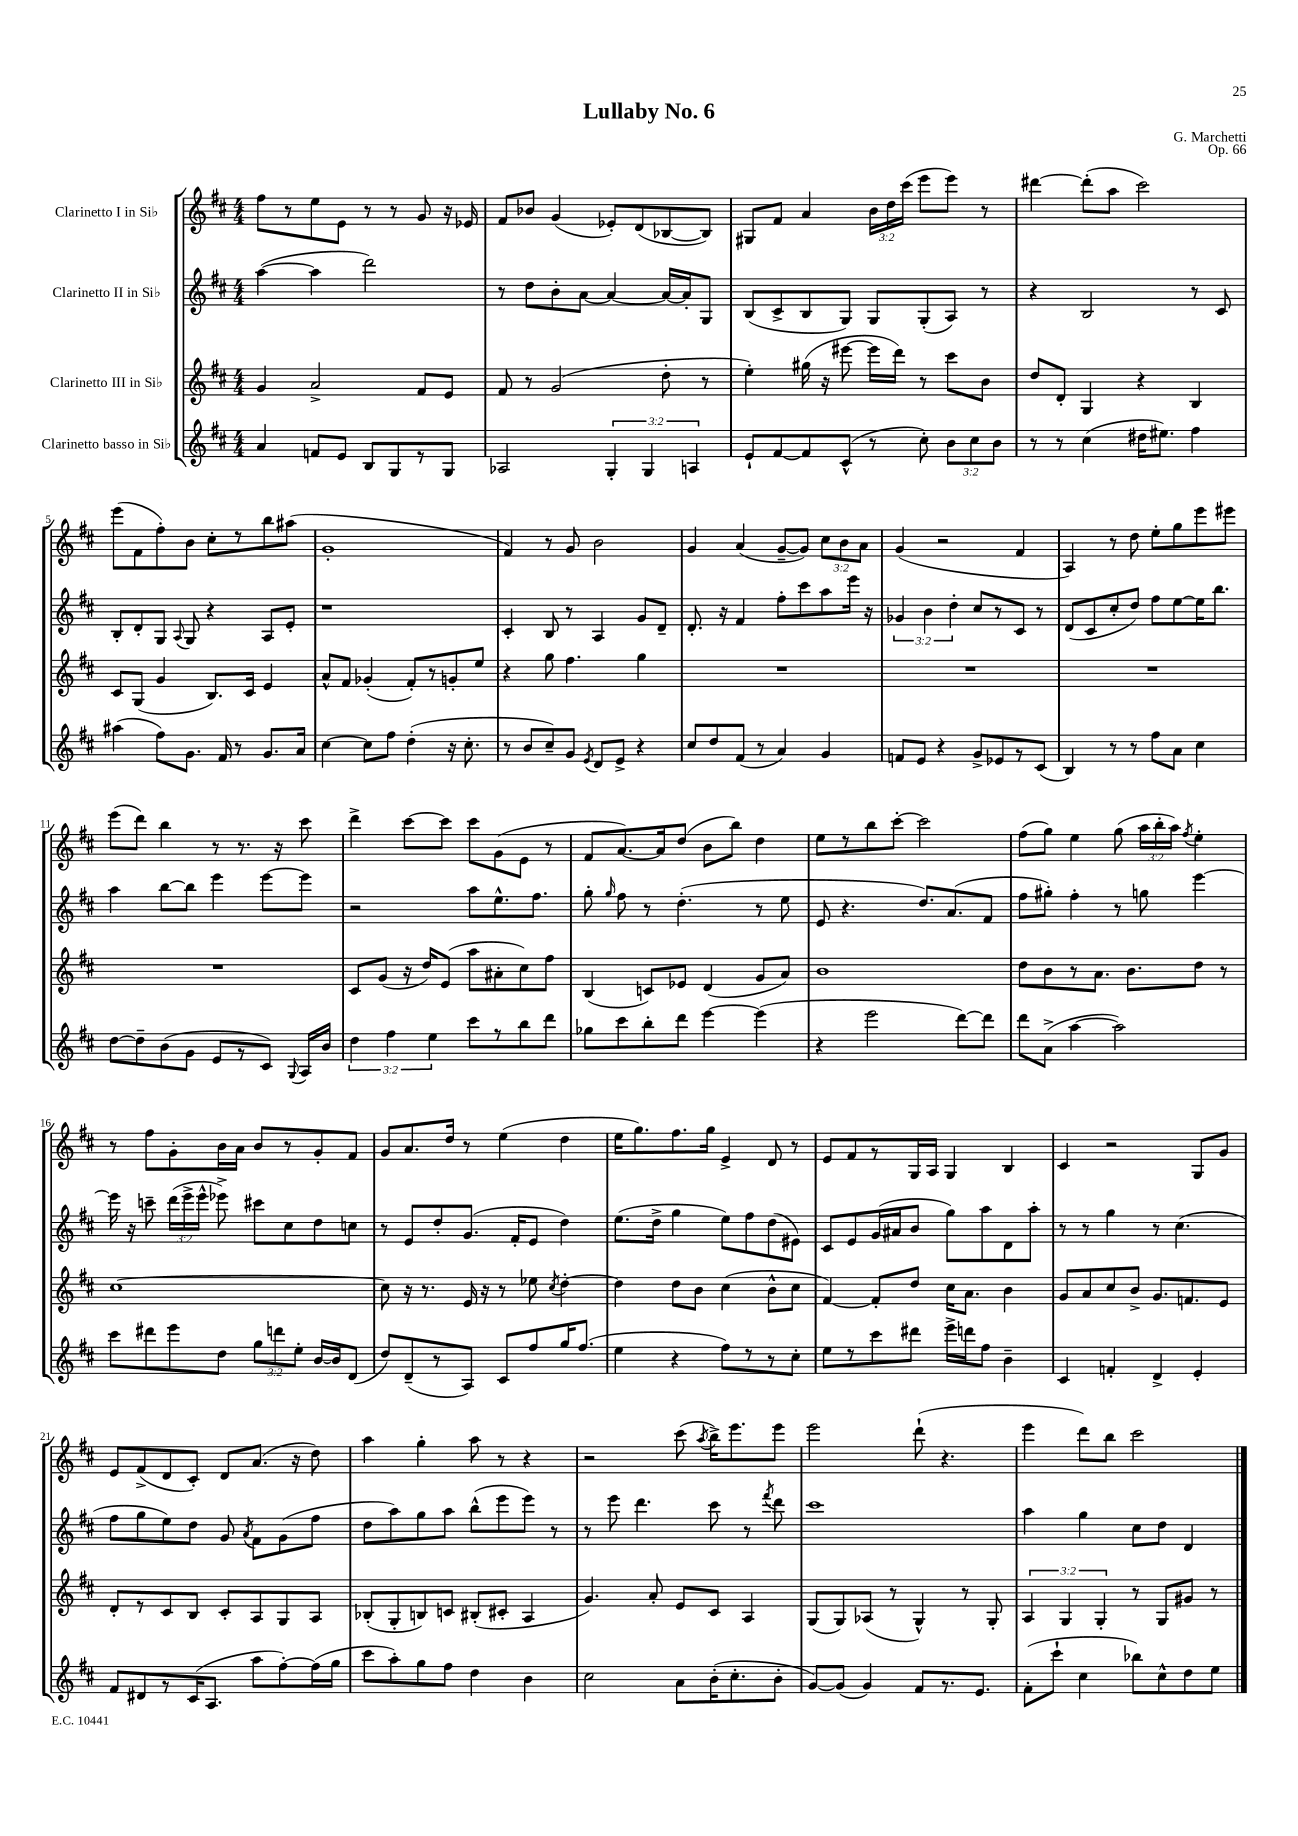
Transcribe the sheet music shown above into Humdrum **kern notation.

**kern	**kern	**kern	**kern
*part4	*part3	*part2	*part1
*staff4	*staff3	*staff2	*staff1
*I"Clarinetto basso in Si♭	*I"Clarinetto III in Si♭	*I"Clarinetto II in Si♭	*I"Clarinetto I in Si♭
*clefG2	*clefG2	*clefG2	*clefG2
*k[f#c#]	*k[f#c#]	*k[f#c#]	*k[f#c#]
*M4/4	*M4/4	*M4/4	*M4/4
=1	=1	=1	=1
4a/	4g/	([4aa\	8ff#\L
.	.	.	8r
8fn/L	2a^/	4aa\]	8ee\
8e/J	.	.	8e\J
8B/L	.	2ddd\)	8r
8G/	.	.	8r
8r	8f#/L	.	8g/
8G/J	8e/J	.	16r
.	.	.	16e-X/
=2	=2	=2	=2
2A-X/	8f#/	8r	8f#/L
.	8r	8dd\L	8b-X/J
.	(2g/	8b'\	(4g/
.	.	[8a\J	.
6G'/	.	4a/_	8e-X'/L)
.	.	.	(8d/
6G/	.	.	.
.	8dd'\	16a/LL_	[8B-X/
.	.	16a'/J]	.
6An/	.	.	.
.	8r	8G/J	8B-/J])
=3	=3	=3	=3
8e`/L	4ee'\)	(8B/L	8G#X/L
[8f#/	.	8c#^/	8f#/J
8f#/]	(16gg#X\	8B/	4a/
.	16r	.	.
(8c#^^/J	[8eee#X\	8G/J)	.
8r	16eee#\LL]	8G/L	24b\LL
.	.	.	24dd\
.	16ddd\JJ)	.	.
.	.	.	(24ccc#\JJ
8cc#'\)	8r	(8G'/	8eee\L
12b\L	8ccc#\L	8A/J)	8eee\J)
12cc#\	.	.	.
.	8b\J	8r	8r
12b\J	.	.	.
=4	=4	=4	=4
8r	8dd/L	4r	[4ddd#X\
8r	8d'/J	.	.
(4cc#\	4G/	2B/	(8ddd#'\L]
.	.	.	8aa\J
16dd#X\KL	4r	.	2ccc#\)
8.ee#X\J)	.	.	.
4ff#\	4B/	8r	.
.	.	8c#/	.
!!LO:LB:g=z
=5	=5	=5	=5
(4aa#X\	8c#/L	8B'/L	(8eee\L
.	(8G/J	8d'/	8f#\
8ff#\L)	4g/	8G/J	8ff#'\)
.	.	8qqA/	.
8.g\J	.	8G/	8b\J
.	8.B/L)	4r	8cc#'\L
16f#/	.	.	.
8r	.	.	8r
.	16c#/Jk	.	.
8.g/L	4e/	8A/L	8bb\
.	.	8e'/J	(8aa#X\J
16a/Jk	.	.	.
=6	=6	=6	=6
[4cc#\	8a^^/L	1r	1g'
.	8f#/J	.	.
8cc#\L]	(4g-X'/	.	.
8ff#\J	.	.	.
(4dd'\	8f#'/L)	.	.
.	8r	.	.
16r	8gn'/	.	.
8.cc#'\	.	.	.
.	8ee/J	.	.
=7	=7	=7	=7
8r	4r	4c#'/	4f#/)
8b/L	.	.	.
8cc#~/)	8gg\	8B/	8r
8g/J	4.ff#\	8r	8g/
8qe/	.	.	.
8d/L	.	4A/	2b\
8e^/J	.	.	.
4r	4gg\	8g/L	.
.	.	8d~/J	.
=8	=8	=8	=8
8cc#/L	1r	8.d'/	4g/
8dd/	.	.	.
.	.	16r	.
(8f#/J	.	4f#/	(4a/
8r	.	.	.
4a/)	.	8ff#'\L	[8g~/L
.	.	8ccc#\	8g/J])
4g/	.	8aa\	12cc#\L
.	.	.	12b\
.	.	16eee\Jk	.
.	.	.	12a\J
.	.	16r	.
=9	=9	=9	=9
8fn/L	1r	6g-X/	(4g/
8e/J	.	.	.
.	.	6b\	.
4r	.	.	2r
.	.	6dd'\	.
8g^/L	.	8cc#/L	.
8e-X/	.	8r	.
8r	.	8c#/J	4f#/
(8c#/J	.	8r	.
=10	=10	=10	=10
4B/)	1r	(8d/L	4A/)
.	.	8c#/	.
8r	.	8cc#'/	8r
8r	.	8dd/J)	8dd\
8ff#\L	.	8ff#\L	8ee'\L
8a\J	.	[8ee\	8gg\
4cc#\	.	16ee\K]	8eee\
.	.	8.bb\J	.
.	.	.	8eee#X\J
!!LO:LB:g=z
=11	=11	=11	=11
[8dd\L	1r	4aa\	(8eee\L
8dd~\]	.	.	8ddd\J)
(8b\	.	[8bb\L	4bb\
8g\J	.	8bb\J]	.
8e/L	.	4eee\	8r
8r	.	.	8.r
8c#/J)	.	[8eee\L	.
.	.	.	16r
8qqG/	.	.	.
16A/LL	.	8eee\J]	8ccc#\
16b/JJ	.	.	.
=12	=12	=12	=12
6dd\	8c#/L	2r	4ddd^\
.	(8g/J	.	.
6ff#\	.	.	.
.	16r	.	[8ccc#\L
.	16dd/KL)	.	.
6ee\	.	.	.
.	(8e/J	.	8ccc#\J]
8ccc#\L	8aa\L	8aa\L	8ccc#\L
8r	8a#X'\	8.ee^^\	(8g\
8bb\	8cc#\)	.	8e\J
.	.	8.ff#\J	.
8ddd\J	8ff#\J	.	8r
=13	=13	=13	=13
8gg-X\L	(4B/	8gg'\	8f#/L
.	.	16qqgg/	.
8ccc#\	.	8ff#\	[8.a/)
8bb'\	8cn/L)	8r	.
.	.	.	16a/k]
8ddd\J	8e-X/J	(4.dd'\	(8dd/J
[4eee\	(4d/	.	8b\L
.	.	.	8bb\J)
(4eee\]	8g/L	8r	4dd\
.	8a/J)	8ee\	.
=14	=14	=14	=14
4r	1b	8e/	8ee\L
.	.	4.r	8r
2eee\	.	.	8bb\
.	.	.	[8ccc#'\J
.	.	8.dd/L)	2ccc#\]
.	.	(8.a/	.
[8ddd\L)	.	.	.
8ddd\J]	.	8f#/J	.
=15	=15	=15	=15
8ddd\L	8dd\L	8ff#\L	(8ff#\L
(8a^\J	8b\	8gg#X'\J)	8gg\J)
[4aa\	8r	4ff#'\	4ee\
.	8.a\J	.	.
2aa\])	.	8r	(8gg\
.	8.b\L	.	.
.	.	8ggn\	24aa\LL
.	.	.	24bb'\
.	.	.	24aa\JJ)
.	.	.	8qff#/
.	8dd\J	[4eee\	4ee'\
.	8r	.	.
!!LO:LB:g=z
=16	=16	=16	=16
8ccc#\L	[1cc#	16eee\]	8r
.	.	16r	.
8ddd#X\	.	8cccn~\	8ff#\L
8eee\	.	(24ddd\LL	8g'\
.	.	24eee^\	.
.	.	24eee^^\JJ	.
8dd\J	.	8eee-X^\)	16b\L
.	.	.	16a\JJ
12gg\L	.	8ccc#X\L	8b/L
12dddn\	.	.	.
.	.	8cc#\	8r
12ee'\J	.	.	.
[16b/LL	.	8dd\	8g'/
16b/J]	.	.	.
(8d/J	.	8ccn\J	8f#/J
=17	=17	=17	=17
8dd/L)	8cc#\]	8r	8g/L
(8d~/	16r	8e/L	8.a/
.	8.r	.	.
8r	.	8dd'/	.
.	.	.	16dd/Jk
8A/J)	16e/	(8.g/J	8r
.	16r	.	.
8c#/L	8r	.	(4ee\
.	.	16f#'/KL	.
8ff#/	8ee-X\	8e/J	.
.	8qcc#/	.	.
16gg/K	[4dd'\	4dd\)	4dd\
(8.ff#/J	.	.	.
=18	=18	=18	=18
4ee\	4dd\]	(8.ee\L	16ee\KL
.	.	.	8.gg\)
.	.	16dd^\Jk	.
4r	8dd\L	4gg\	8.ff#\
.	8b\J	.	.
.	.	.	16gg\Jk
8ff#\L)	(4cc#\	8ee\L)	4e^/
8r	.	8ff#\	.
8r	8b^^\L	(8dd\	8d/
8cc#'\J	8cc#\J	8e#X\J)	8r
=19	=19	=19	=19
8ee\L	[4f#/)	8c#/L	8e/L
8r	.	8e/	8f#/
8ccc#\	8f#'/L]	(16g/L	8r
.	.	16a#X/J	.
8ddd#X\J	8dd/J	8b/J	16G/L
.	.	.	16A/JJ
16eee^\LL	16cc#\KL	8gg\L)	4G/
16dddn\J	8.a\J	.	.
8ff#\J	.	8aa\	.
4b~\	4b\	8d\	4B/
.	.	8aa'\J	.
=20	=20	=20	=20
4c#/	8g/L	8r	4c#/
.	8a/	8r	.
4fn'/	8cc#/	4gg\	2r
.	8b^/J	.	.
4d^/	8.g/L	8r	.
.	.	(4.cc#\	.
.	8.fn/	.	.
4e'/	.	.	8G/L
.	8e/J	.	8g/J
!!LO:LB:g=z
=21	=21	=21	=21
8f#/L	8d'/L	8ff#\L	8e/L
8d#X/	8r	8gg\	(8f#^/
8r	8c#/	8ee\)	8d/
(16c#/K	8B/J	8dd\J	8c#'/J)
8.A/J	.	.	.
.	8c#'/L	8g/	8d/L
.	.	8qa/	.
8aa\L	8A/	8f#\L	(8.a/J
[8ff#'\)	8G/	(8g\	.
.	.	.	16r
(16ff#\L]	8A/J	8ff#\J	8dd\)
16gg\JJ	.	.	.
=22	=22	=22	=22
8ccc#\L	(8B-X'/L	8dd\L	4aa\
8aa'\)	8G'/	8aa\)	.
8gg\	8Bn/)	8gg\	4gg'\
8ff#\J	8cn/J	8aa\J	.
4dd\	(8B#X'/L	(8bb^^\L	8aa\
.	8c#X'/J	8eee\	8r
4b\	4A/	8eee\J)	4r
.	.	8r	.
=23	=23	=23	=23
2cc#\	4.g/)	8r	2r
.	.	8eee\	.
.	.	4.ddd\	.
.	8a'/	.	.
8a\L	8e/L	.	(8ccc#\
.	.	.	8qaa/
(16b'\K	8c#/J	8ccc#\	16bb^\KL)
8.cc#'\	.	.	8.eee\
.	4A/	8r	.
.	.	8qfff#/	.
8b'\J	.	8ddd\	8eee\J
=24	=24	=24	=24
[8g/L)	(8G/L	1ccc#	2eee\
(8g/J]	8G/)	.	.
4g/)	(8A-X/J	.	.
.	8r	.	.
8f#/L	4G^^/)	.	(8ddd`\
8.r	.	.	4.r
.	8r	.	.
8.e/J	.	.	.
.	8G'/	.	.
=25	=25	=25	=25
(8f#'\L	6A/	4aa\	4eee\
8ccc#`\J	.	.	.
.	6G/	.	.
4cc#\	.	4gg\	8ddd\L)
.	6G'/	.	.
.	.	.	8bb\J
8bb-X\L)	8r	8cc#\L	2ccc#\
8cc#^^\	8G/L	8dd\J	.
8dd\	8g#X/J	4d/	.
8ee\J	8r	.	.
==	==	==	==
*-	*-	*-	*-
